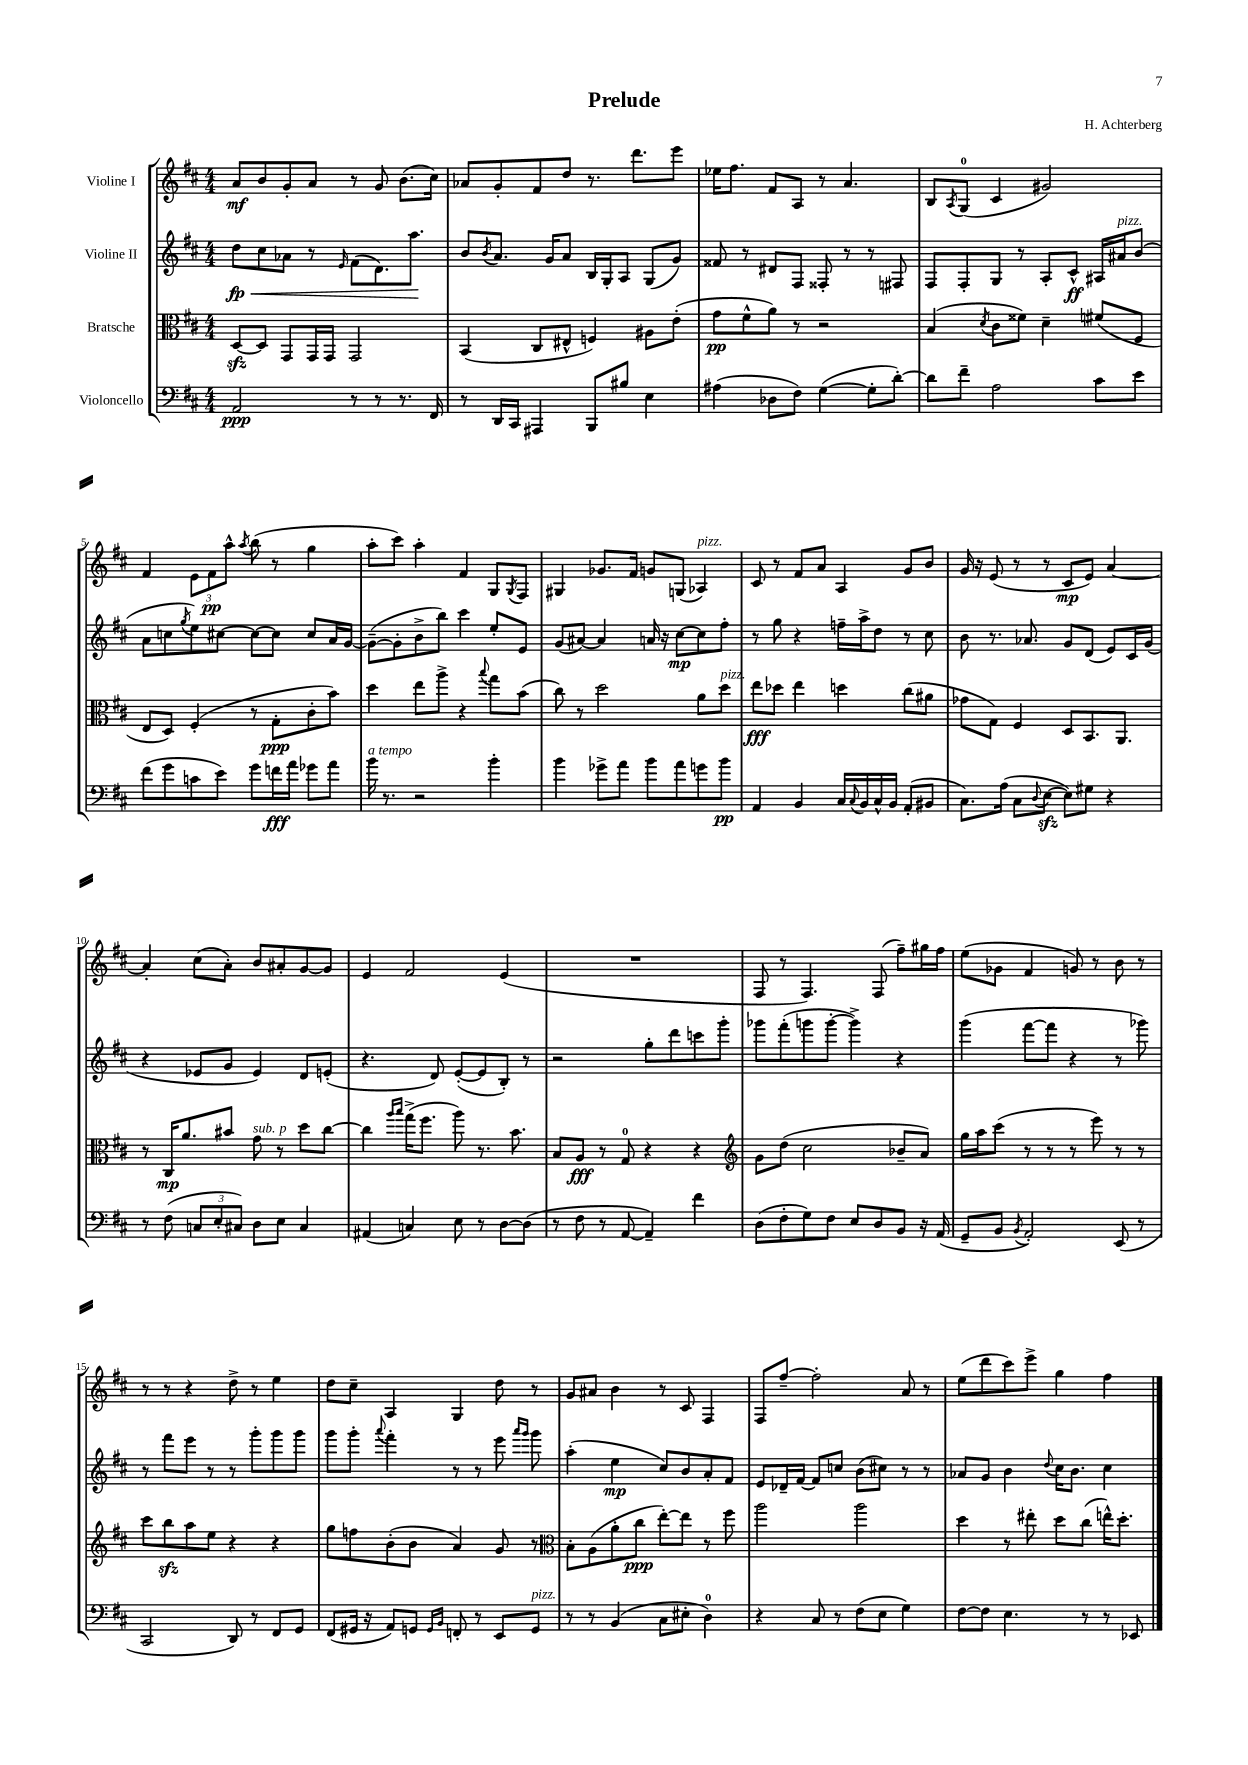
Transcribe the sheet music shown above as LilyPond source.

\header { title = "Prelude" composer = "H. Achterberg" }
<<
\new StaffGroup <<
\new Staff = "s0" \with { instrumentName = "Violine I" } {
    \clef treble \key d \major \numericTimeSignature \time 4/4
    a'8\mf b'8 g'8-. a'8 r8 g'8 b'8.( cis''16) |
    aes'8 g'8-. fis'8 d''8 r8. d'''8. e'''8 |
    ees''16 fis''8. fis'8 a8 r8 a'4. |
    b8 \acciaccatura { a8 } g8-0( cis'4 gis'2) |
    fis'4 \tuplet 3/2 { e'8 fis'8\pp a''8-^ } \acciaccatura { a''8 } b''8( r8 g''4 |
    a''8-. cis'''8) a''4-. fis'4 g8 \acciaccatura { g8 } fis8 |
    gis4 ges'8. fis'16 g'8 g8( aes4^\markup { \italic "pizz." }) |
    cis'8 r8 fis'8 a'8 a4 g'8 b'8 |
    g'16 r16 e'8( r8 r8 cis'8\mp e'8) a'4~ |
    a'4-. cis''8( a'8-.) b'8 ais'8-. g'8~ g'8 |
    e'4 fis'2 e'4( |
    R1 |
    fis8 r8 fis4.) fis8( fis''8--) gis''16 fis''16 |
    e''8( ges'8 fis'4 g'8) r8 b'8 r8 |
    r8 r8 r4 d''8-> r8 e''4 |
    d''8 cis''8-- a4 g4 d''8 r8 |
    g'8 ais'8 b'4 r8 cis'8 fis4 |
    fis8 fis''8~-- fis''2-. a'8 r8 |
    e''8( d'''8 cis'''8) e'''8-> g''4 fis''4 \bar "|." |
}
\new Staff = "s1" \with { instrumentName = "Violine II" } {
    \clef treble \key d \major \numericTimeSignature \time 4/4
    d''8\fp\< cis''8 aes'8 r8 \grace { e'16 } fis'8( d'8.) a''8.\! |
    b'8 \acciaccatura { b'8 } a'8. g'16 a'8 b16 g16-. a8 g8( g'8) |
    fisis'8 r8 dis'8 fis8 fisis8-. r8 r8 fis8 |
    fis8 fis8-. g8 r8 a8-. cis'8-^\ff ais16 ais'16^\markup { \italic "pizz." } b'8( |
    a'8 c''8 \acciaccatura { g''8 } e''8) cis''8~ cis''8~ cis''8 cis''8 a'16 g'16~ |
    g'8~--( g'8-. b'8-> b''8) cis'''4 e''8-. e'8 |
    g'8( ais'8~) ais'4 a'16 r16 cis''8~\mp cis''8 fis''8-. |
    r8 g''8 r4 f''16-- a''16-> d''8 r8 cis''8 |
    b'8 r8. aes'8. g'8 d'8( e'8) cis'16 g'16( |
    r4 ees'8 g'8 ees'4) d'8 e'8-.( |
    r4. d'8) e'8~-.( e'8 b8-.) r8 |
    r2 g''8-. d'''8 c'''8 g'''8-. |
    ges'''8 fis'''8-.( g'''8 g'''8~-. g'''4->) r4 |
    g'''4( fis'''8~ fis'''8 r4 r8 ges'''8) |
    r8 fis'''8 e'''8 r8 r8 g'''8-. g'''8 g'''8 |
    g'''8 g'''8-. \appoggiatura { a'''8 } fis'''4-. r8 r8 e'''8 \grace { a'''16 g'''16 } g'''8 |
    a''4-.( e''4\mp cis''8) b'8 a'8-. fis'8 |
    e'8 des'16-- fis'16~ fis'8 c''8 b'8( cis''8) r8 r8 |
    aes'8 g'8 b'4 \appoggiatura { d''8 } cis''16 b'8. cis''4 \bar "|." |
}
\new Staff = "s2" \with { instrumentName = "Bratsche" } {
    \clef alto \key d \major \numericTimeSignature \time 4/4
    d8~\sfz d8 g,8 g,16 g,16 g,2 |
    b,4( cis8 eis8-^ f4) ais8 e'8-.( |
    g'8\pp fis'8-^ a'8) r8 r2 |
    b4( \acciaccatura { d'8 } cis'8 fisis'8) d'4-- fis'8( fis8 |
    e8 d8) fis4-.( r8 g8-.\ppp cis'8-. b'8) |
    d''4 e''8 a''8-> r4 \appoggiatura { b''8 } g''8 b'8( |
    cis''8) r8 d''2 a'8 d''8^\markup { \italic "pizz." } |
    e''8\fff des''8 e''4 d''4 cis''8( ais'8 |
    ges'8 g8) fis4 d8 b,8. a,8. |
    r8 cis16\mp a'8. bis'8 g'8^\markup { \italic "sub. p" } r8 d''8 cis''8~ |
    cis''4 \grace { a''16 b''16 } g''16->( fis''8. a''8) r8. b'8. |
    b8 a8\fff r8 g8-0 r4 r4 |
    \clef treble g'8 d''8( cis''2 bes'8-- a'8) |
    g''16 a''16 cis'''8( r8 r8 r8 e'''8) r8 r8 |
    cis'''8 b''8\sfz a''8 e''8 r4 r4 |
    g''8 f''8 b'8-.( b'8 a'4) g'8 r8 |
    \clef alto b8-. a8( a'8-. cis''8\ppp e''8~-.) e''8 r8 fis''8 |
    a''2 a''2 |
    d''4 r8 eis''8-. d''8 cis''8( e''16-^) d''8.-. \bar "|." |
}
\new Staff = "s3" \with { instrumentName = "Violoncello" } {
    \clef bass \key d \major \numericTimeSignature \time 4/4
    a,2\ppp r8 r8 r8. fis,16 |
    r8 d,16 cis,16 ais,,4 b,,8 bis8 e4 |
    ais4( des8 fis8) g4~( g8-. d'8~-.) |
    d'8 fis'8-- a2 cis'8 e'8 |
    fis'8( g'8 c'8 e'8) g'8 f'16\fff a'16 ges'8 a'8 |
    b'16^\markup { \italic "a tempo" } r8. r2 b'4-. |
    b'4 ges'8-> a'8 b'8 a'8 g'8 b'8\pp |
    a,4 b,4 cis16 \appoggiatura { cis8 } b,16 cis16-^ b,16 a,8-.( bis,8 |
    cis8.) a16( cis8 \appoggiatura { d8 } e8~\sfz e8) gis8 r4 |
    r8 fis8( \tuplet 3/2 { c8 e8-. cis8) } d8 e8 cis4 |
    ais,4( c4) e8 r8 d8~ d8( |
    r8 fis8 r8 a,8~ a,4--) fis'4 |
    d8( fis8-. g8) fis8 e8 d8 b,8 r16 a,16( |
    g,8-- b,8 \acciaccatura { b,8 } a,2-.) e,8( r8 |
    cis,2 d,8) r8 fis,8 g,8 |
    fis,8( gis,16 r16 a,8) g,8 \grace { g,16 b,16 } f,8-. r8 e,8 g,8^\markup { \italic "pizz." } |
    r8 r8 b,4( cis8 eis8-. d4-0) |
    r4 cis8 r8 fis8( e8 g4) |
    fis8~ fis8 e4. r8 r8 ees,8 \bar "|." |
}
>>
>>
